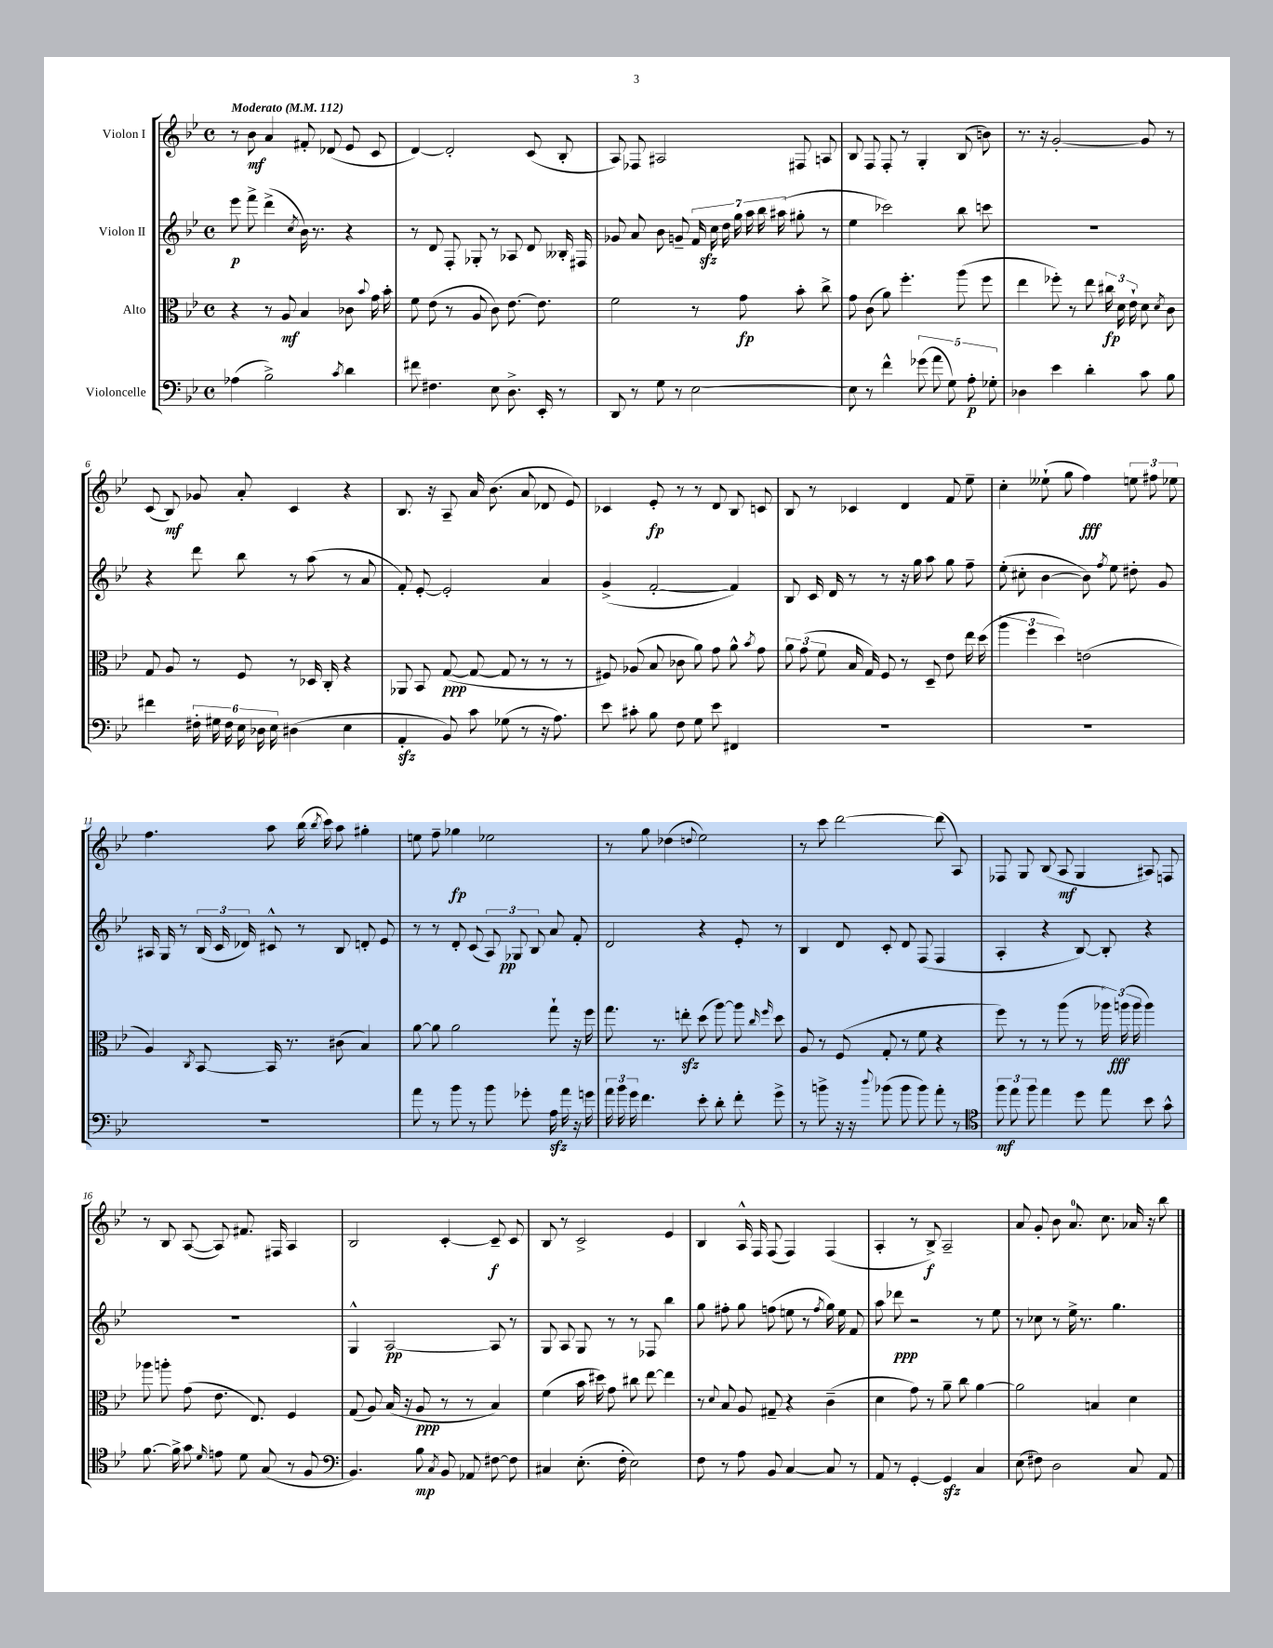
<<
\new StaffGroup <<
\new Staff = "s0" \with { instrumentName = "Violon I" } {
    \clef treble \key bes \major \defaultTimeSignature \time 4/4 \tempo "Moderato" 4 = 112
    \autoBeamOff r8 bes'8\mf a'4 fis'8-. des'8( ees'8 c'8 |
    d'4~) d'2-. c'8( bes8-. |
    a8) fes8 ais2 fis8 a8 |
    bes8 f8 f8-. r8 g4-. bes8( b'8) |
    r8. r16 g'2~-. g'8 r8 |
    c'8( bes8\mf) ges'8 a'8-. c'4 r4 |
    bes8. r16 a8-- a'16 bes'8.( a'8 des'8 ees'8) |
    ces'4 ees'8-.\fp r8 r8 d'8 bes8 c'8 |
    bes8 r8 ces'4 d'4 f'8 ees''8-- |
    c''4-. eeses''8-!( g''8 f''4\fff) \tuplet 3/2 { e''8 fis''8 ees''8 } |
    f''4. a''8 bes''16( \acciaccatura { bes''8 } c'''16) a''8 gis''4-. |
    e''8 f''8-- ges''4\fp ees''2 |
    r8 g''8 des''4( \appoggiatura { d''8 } ees''2) |
    r8 c'''8 d'''2~ d'''8( a8) |
    fes8 g8 bes8( a8\mf g4 ais8) f8 |
    r8 bes8 a8~( a8) fis'8. fis16 a4 |
    bes2 c'4~-. c'8--\f c'8 |
    bes8 r8 c'2-> ees'4 |
    bes4 a16-^ f16 f8( f4) f4( |
    a4-. r8 bes8->\f) a2-- |
    a'8 g'8-. bes'8 a'8.-0 c''8. aes'16 r16 bes''8 \bar "|." |
}
\new Staff = "s1" \with { instrumentName = "Violon II" } {
    \clef treble \key bes \major \defaultTimeSignature \time 4/4
    \autoBeamOff ees'''8\p f'''8-> d'''4->( \acciaccatura { c''8 } bes'16) r8. r4 |
    r8 d'8 f8-. ges8-. r8 aes8 d'8 beses16-. fis16 |
    ges'8 a'8 bes'8 g'8-- \tuplet 7/4 { f'16 c''16\sfz d''16 g''16 a''16 bes''16 ais''16( } gis''8-. r8 |
    ees''4 ces'''2) bes''8 c'''8 |
    R1 |
    r4 d'''8 bes''8 r8 a''8( r8 a'8 |
    f'8-.) ees'8~-. ees'2-. a'4 |
    g'4->( f'2~-. f'4) |
    bes8 c'16 d'16 r8 r8 r16 g''16 a''8 g''8 f''8-- |
    ees''8-.( cis''8-. bes'4~ bes'8) \acciaccatura { f''8 } ees''8 dis''8-. g'8 |
    ais16 g16 r8 \tuplet 3/2 { bes16( c'16 des'16) } cis'8-^ r8 bes8 d'8-. ees'8 |
    r8 r8 d'8-. c'8( \tuplet 3/2 { a8) ges8\pp bes8 } a'8 f'8-. |
    d'2 r4 ees'8-. r8 |
    bes4 d'8 c'8-. d'8 f8( f4 |
    a4-. r4 bes8~) bes8-. r4 |
    R1 |
    g4-^ a2~\pp a8 r8 |
    g8 a8 g8 r8 r8 fes8 bes''4 |
    g''8 fis''8-. g''8 f''8( e''8 r8 \acciaccatura { f''8 } g''16) e''16 f'8 |
    a''8 des'''8\ppp r2 r8 ees''8 |
    r8 ces''8 r8 ees''16-> r8. g''4. \bar "|." |
}
\new Staff = "s2" \with { instrumentName = "Alto" } {
    \clef alto \key bes \major \defaultTimeSignature \time 4/4
    \autoBeamOff r4 r8 a8\mf bes4 ces'8 \appoggiatura { bes'8 } g'16 bes'16-. |
    f'8 ees'8( r8 a8 c'8) ees'8.~ ees'8. |
    f'2 r8 g'8\fp bes'8-. c''8-> |
    g'8 c'8( a'8) f''4.-. a''8( f''8 |
    ees''4 fes''8-.) r8 ees''8 \tuplet 3/2 { cis''16\fp d'16 ees'16-! } d'8 \acciaccatura { d'8 } c'8 |
    g8 a8 r8 f8 r8 des16 c16-. r4 |
    aes,8 bes,8 g8~\ppp( g8~ g8 r8 r8 r8 |
    fis8) aes8( bes8 ces'8 a'8) g'8 a'8-^ \acciaccatura { bes'8 } g'8 |
    \tuplet 3/2 { a'8 g'8( f'8 } bes16 g16) f8 r8 d8-- ees'8 ees''16 d''16( |
    \tuplet 3/2 { a''4 f''4 d''4) } e'2( |
    a4) \acciaccatura { c8 } bes,8~ bes,16 r8. cis'8( bes4) |
    a'8~ a'8 a'2 g''8-! r16 f''16 |
    g''8. r8. e''8-.\sfz d''8( a''8~) a''8 \grace { c''16 f''16 } d''8 |
    a8 r8 f8( g8-. r8 f'8 r4 |
    f''8) r8 r8 a''8( r8 \tuplet 3/2 { aes''16) a''16\fff( a''16 } a''4) |
    aes''8 a''8-. g'8( ees'8. ees8.) f4 |
    g8( a8) bes16( r16 a8\ppp r8 r8 bes4) |
    f'4( bes'16 dis''16) g'8 cis''8 ees''8~ ees''4 |
    r8 \appoggiatura { d'8 } bes8 a8 gis8-- r4 c'4--( |
    d'4 g'8) r8 a'8-- c''8 a'4~ |
    a'2 b4 d'4 \bar "|." |
}
\new Staff = "s3" \with { instrumentName = "Violoncelle" } {
    \clef bass \key bes \major \defaultTimeSignature \time 4/4
    \autoBeamOff aes4( bes2->) \acciaccatura { c'8 } d'4 |
    fis'8 fis4. ees8 d8.-> ees,16-. r8 |
    d,8 r8 g8 r8 ees2~ |
    ees8 r8 f'4-^ \tuplet 5/4 { ges'8( a'8 g8) a8-.\p ges8-. } |
    des4 ees'4 d'4-. c'8 bes8 |
    fis'4 \tuplet 6/4 { fis16-. gis16 fis16 ees16 des16 ees16 } dis4( ees4 |
    a,4-.\sfz bes,8) c'8 ges8( r8 r16 a8.) |
    ees'8 cis'8-. bes8 f8 g8 ees'8 fis,4 |
    R1 |
    R1 |
    R1 |
    a'8 r8 bes'8 r8 bes'8 ges'8-. a16\sfz a'16 r16 g'16 |
    \tuplet 3/2 { a'16 bes'16 g'16 } f'4. ees'8-. d'8-. f'8-. g'8-> |
    r8 b'8-> r16 r16 \appoggiatura { d''8 } bes'8( bes'8 bes'8) a'8-. r8 |
    \clef tenor \tuplet 3/2 { f''8\mf ees''8 f''8 } ees''4 d''8 ees''8 bes'8 g'8-^ |
    f'8.~ f'16-> g'8 \grace { d'16 } e'8 d'8 g8( r8 f8 |
    \clef bass bes,4.) bes8\mp \acciaccatura { c8 } bes,8 aes,8 fis8~ fis8 |
    cis4 ees8.-.( f16-. ees2) |
    f8 r8 a8 bes,8 c4~ c8 r8 |
    a,8 r8 g,4~-. g,4\sfz c4 |
    ees8( fis8) d2 c8 a,8 \bar "|." |
}
>>
>>
